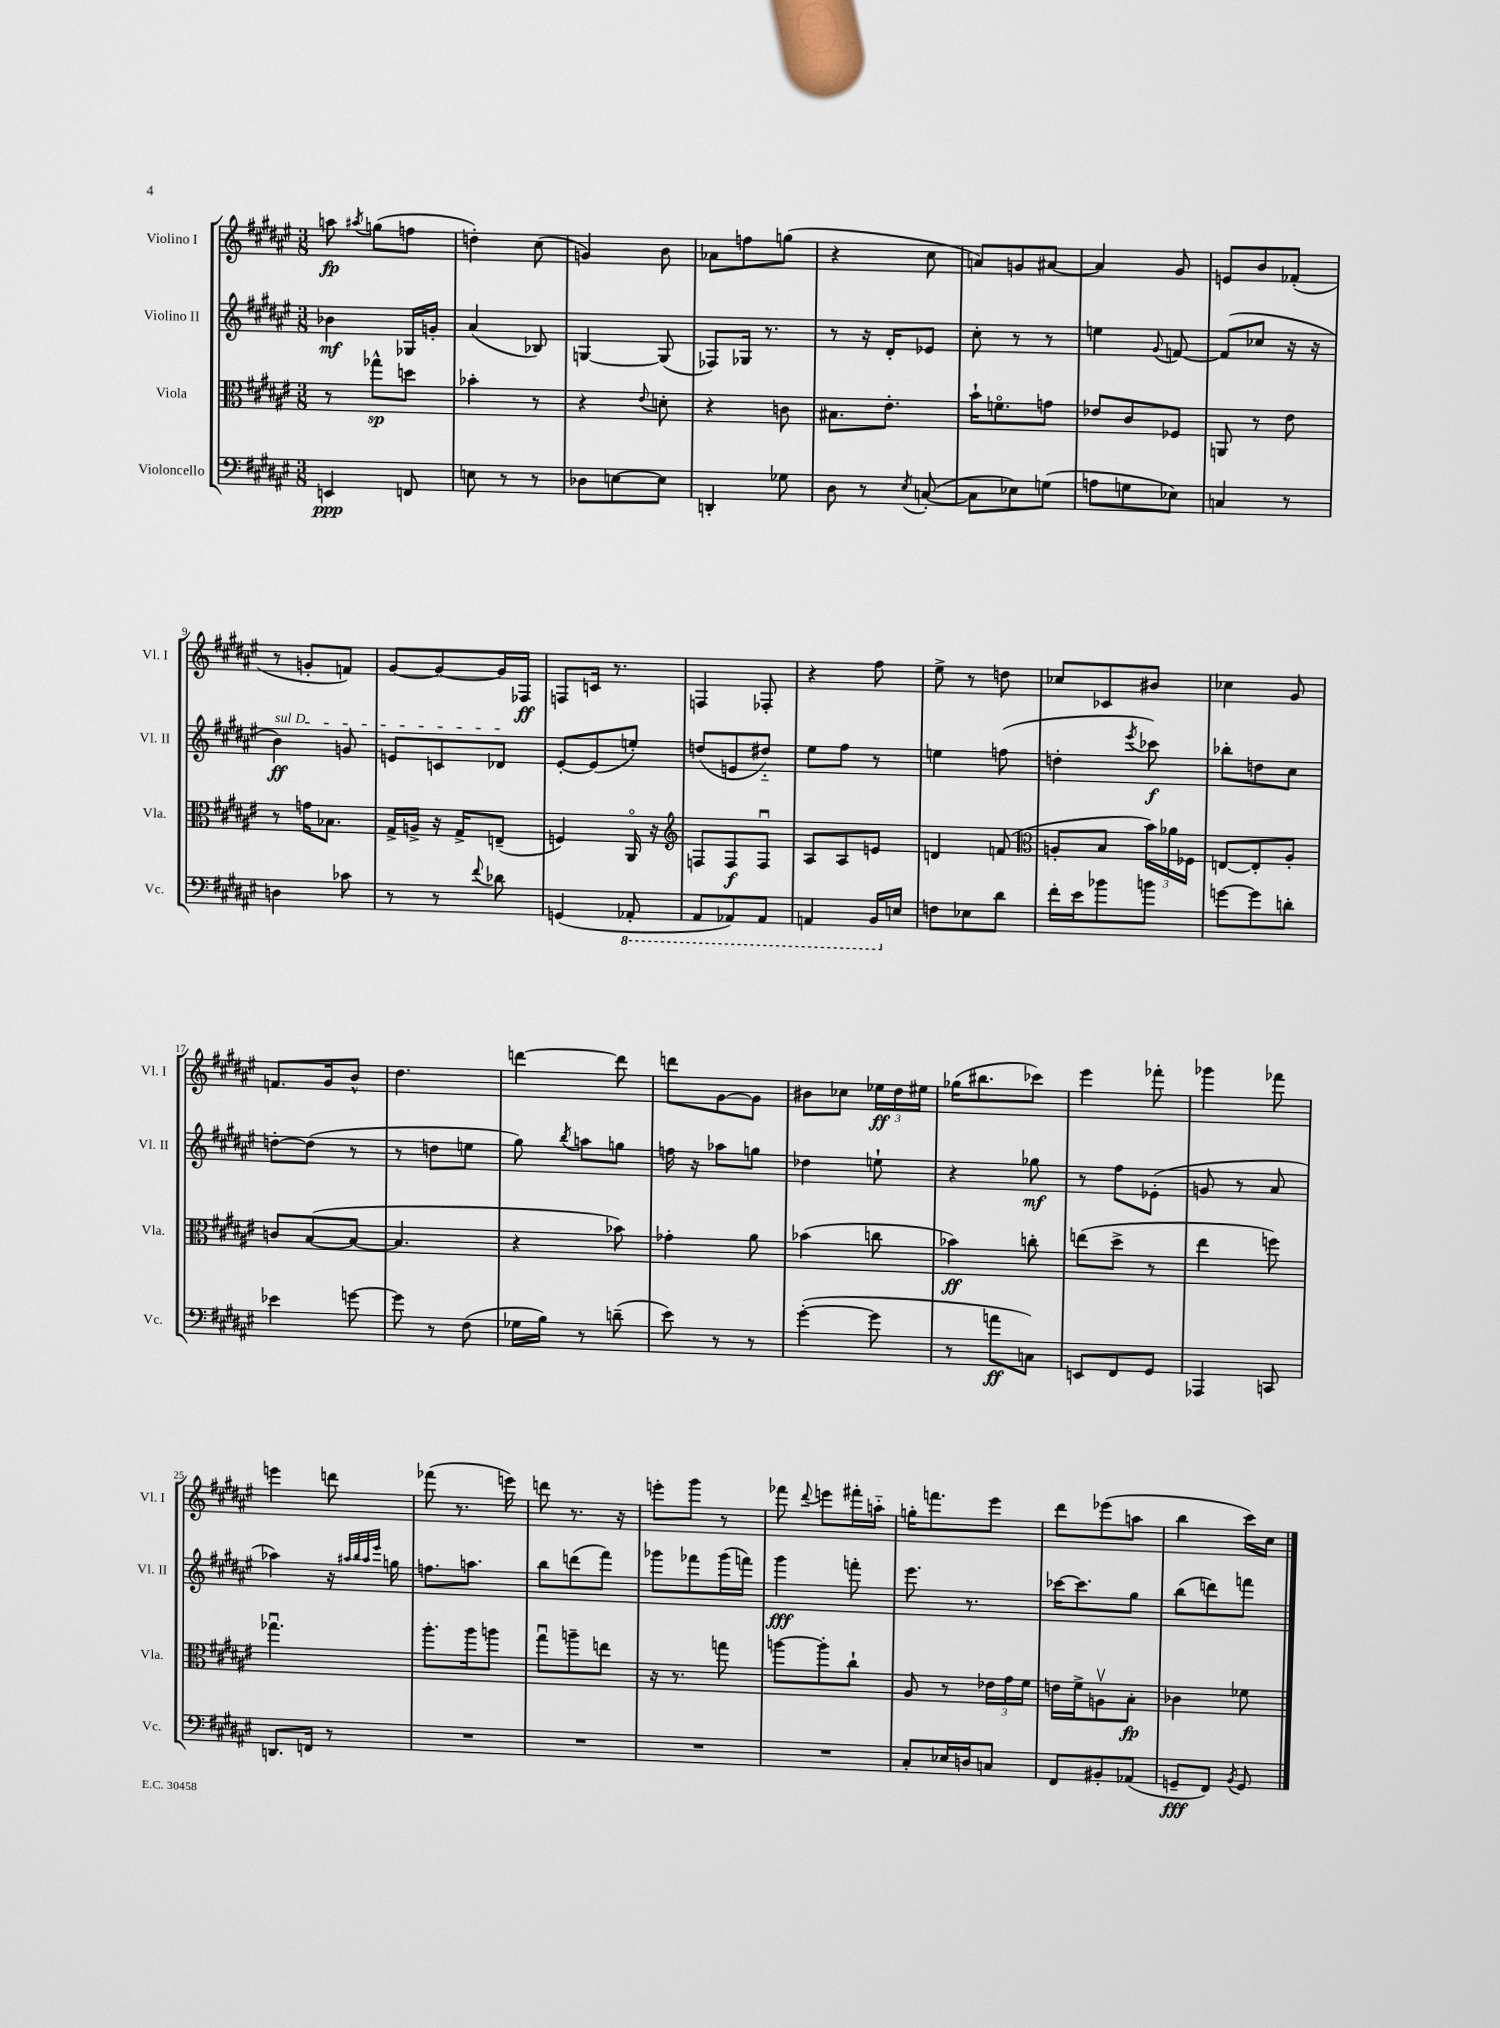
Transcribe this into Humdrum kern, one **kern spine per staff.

**kern	**kern	**kern	**kern
*staff4	*staff3	*staff2	*staff1
*clefF4	*clefC3	*clefG2	*clefG2
*k[f#c#g#d#a#e#]	*k[f#c#g#d#a#e#]	*k[f#c#g#d#a#e#]	*k[f#c#g#d#a#e#]
*M3/8	*M3/8	*M3/8	*M3/8
4EE/	8r	4b-\	8aa\
.	.	.	8qaa#/
.	8gg-^^\L	.	(8gg\L
8FF/	8dd\J	16G-/LL	8ff\J
.	.	16g'/JJ	.
=	=	=	=
8E\	4b-'\	(4a#/	4dd'\)
8r	.	.	.
8r	8r	8B-/)	(8cc#\
=	=	=	=
8D-\L	4r	[4G/	4g/)
[8E\	.	.	.
.	8qqe#/	.	.
8E\]J	8d'\	(8G/]	8b\
=	=	=	=
4DD'/	4r	8F-/L)	8a-\L
.	.	16G-/Jk	8ff\
.	.	8.r	.
8G-\	8c\	.	(8gg\J
=	=	=	=
8D#\	8.B#\L	8r	4r
8r	.	16r	.
.	8.e#'\J	16d#'/LK	.
8qE#/	.	.	.
([8C'/	.	8e-/J	8cc#\
=	=	=	=
8C\]L	16b`\LK	8cc#'\	8a/L)
.	8.fo\	.	.
8E-\)	.	8r	8g/
(8G\J	8g\J	8r	[8a#/J
=	=	=	=
8A\L	8e-/L	4ee\	4a#/]
8G\	8c#/	.	.
.	.	8qqg#/	.
8E-\J)	8F-/J	[8f/	8g#/
=	=	=	=
4C/	8AA/	(8f/]L	8e/L
.	8r	8cc-/J	8b/
8r	8e#\	16r	(8f-'/J
.	.	16r	.
=	=	=	=
4D\	8r	4b\)	8r
.	16g\LK	.	8g'/L
.	8.B-\J	.	.
8c-\	.	8g/	8f/J)
=	=	=	=
8r	16G#^/LL	8e/L	[8g#/L
.	16A^/JJ	.	.
8r	16r	8c/	8g#/_
.	16G#^/LK	.	.
8qqf#/	.	.	.
8d-\	(8E~/J	8d-/J	16g#/]L
.	.	.	16F-/JJ
=	=	=	=
(4GG/	4F/)	[8e#'/L	8F/L
.	.	(8e#/]	16c/Jk
.	.	.	8.r
8AAA-'/	16AA#o/	8ee'/J)	.
.	16r	.	.
=	=	=	=
*	*clefG2	*	*
8AAA#/L	8F/L	(8dd/L	4F/
8AAA-/)	8F/	8e/	.
8AAA-/J	8Fu/J	8dd#'~/J)	8F-'/
=	=	=	=
4AAA/	8A#/L	8ee#\L	4r
.	8A#/	8ff#\J	.
16BBB/LL	8e/J	8r	8ff#\
16E/JJ	.	.	.
=	=	=	=
8F\L	4d/	4ee\	8ee#^\
8E-\	.	.	8r
8d#\J	(8f/	(8ff\	8dd\
=	=	=	=
*	*clefC3	*	*
16f#'\LL	8A'/L	4dd'\	8cc-/L
16e#\J	.	.	.
8b-\	8B/J	.	8c-/
.	.	8qeee#/	.
8b\J	24b\LL)	8ccc-\)	8b#/J
.	24a-\	.	.
.	24F-\JJ	.	.
=	=	=	=
[8g\L	[8E/L	8bb-'\L	4cc-\
8g\]	8E'/]	8dd\	.
8d'\J	8A#'/J	8cc#\J	8g#/
=	=	=	=
4e-\	8c/L	[8dd'\L	8.f/L
.	([8B/	(8dd\]J	.
.	.	.	16g#/k
[8g\	8B/_J	8r	8b^^/J
=	=	=	=
8g\]	4.B/]	8r	4.dd#\
8r	.	8dd\L	.
(8F#\	.	8ee\J	.
=	=	=	=
16G-\LL	4r	8gg#\)	[4ddd\
16B\JJ)	.	.	.
.	.	8qbb/	.
8r	.	8aa\L	.
(8d~\	8b-\)	8gg\J	8ddd\]
=	=	=	=
8e#\)	4g-'\	16ff\	8ddd\L
.	.	16r	.
8r	.	8aa-\L	[8g#\
8r	8a#\	8gg\J	8g#\]J
=	=	=	=
([4g#'\	(4b-\	4dd-\	8b#\L
.	.	.	8cc-\J
8g#\]	8cc\	8ee`\	24ee-\LL
.	.	.	24dd#\
.	.	.	24ee#\JJ
=	=	=	=
8r	4b-\)	4r	(16gg-\LK
.	.	.	8.bb#\
8a\L	.	.	.
8C\J)	8cc'\	8gg-\	8ccc-\J)
=	=	=	=
8EE/L	(8ee\L	8r	4eee#\
8FF#/	8dd#^\J	8ff#\L	.
8GG#/J	8r	(8e-'\J	8fff-'\
=	=	=	=
4AAA-/	4ee#\	8g/	4ggg-\
.	.	8r	.
8CC/	8ff\)	8a#/	8fff-\
=	=	=	=
8.DD/L	4.gg-u\	4aa-\)	4eee\
16FF/Jk	.	.	.
8r	.	16r	8ddd\
.	.	32qqaa#/LLL	.
.	.	32qqbb/	.
.	.	32qqaa#/	.
.	.	32qqeee#/JJJ	.
.	.	16gg\	.
=	=	=	=
4.r	8.aa#'\L	8.ff\L	(8fff-\
.	.	.	8.r
.	16aa#\k	8.aa\J	.
.	8aa\J	.	.
.	.	.	16eee\)
=	=	=	=
4.r	8gg#u\L	8bb\L	8ddd\
.	8aa~\	(8ddd\	8.r
.	8ee\J	8fff#\J)	.
.	.	.	16r
=	=	=	=
4.r	16r	8ggg-\L	8eee'\L
.	8.r	.	.
.	.	8fff-\	8ggg#\J
.	8gg\	(16ggg-\L	8r
.	.	16fff\JJ)	.
=	=	=	=
4.r	[8aa\L	4ggg#\	8fff-\
.	.	.	8qqddd#/
.	8aa'\]	.	8eee\L
.	8cc#`\J	8fff'\	16fff#'\L
.	.	.	16aa'~\JJ
=	=	=	=
8C#'/L	8A#/	8.eee#\	16gg'\LK
.	.	.	8.fff\
16E-/L	8r	.	.
16D/J	.	8.r	.
8C/J	24e-\LL	.	8eee#\J
.	24g#\	.	.
.	24f#\JJ	.	.
=	=	=	=
8FF#/L	16e\LL	[16ccc-\LK	8ddd#\L
.	16f#^\J	8.ccc-\]	.
8BB#'/	8Av\	.	(8eee-\
(8AA-/J	8B'\J	8gg#\J	8aa\J
=	=	=	=
8GG~/L	4c-\	(8bb\L	4bb\
8FF#/J)	.	8ddd\)	.
8qBB/	.	.	.
8GG/	8f-\	8fff\J	16ccc#\LL)
.	.	.	16cc#\JJ
==	==	==	==
*-	*-	*-	*-
